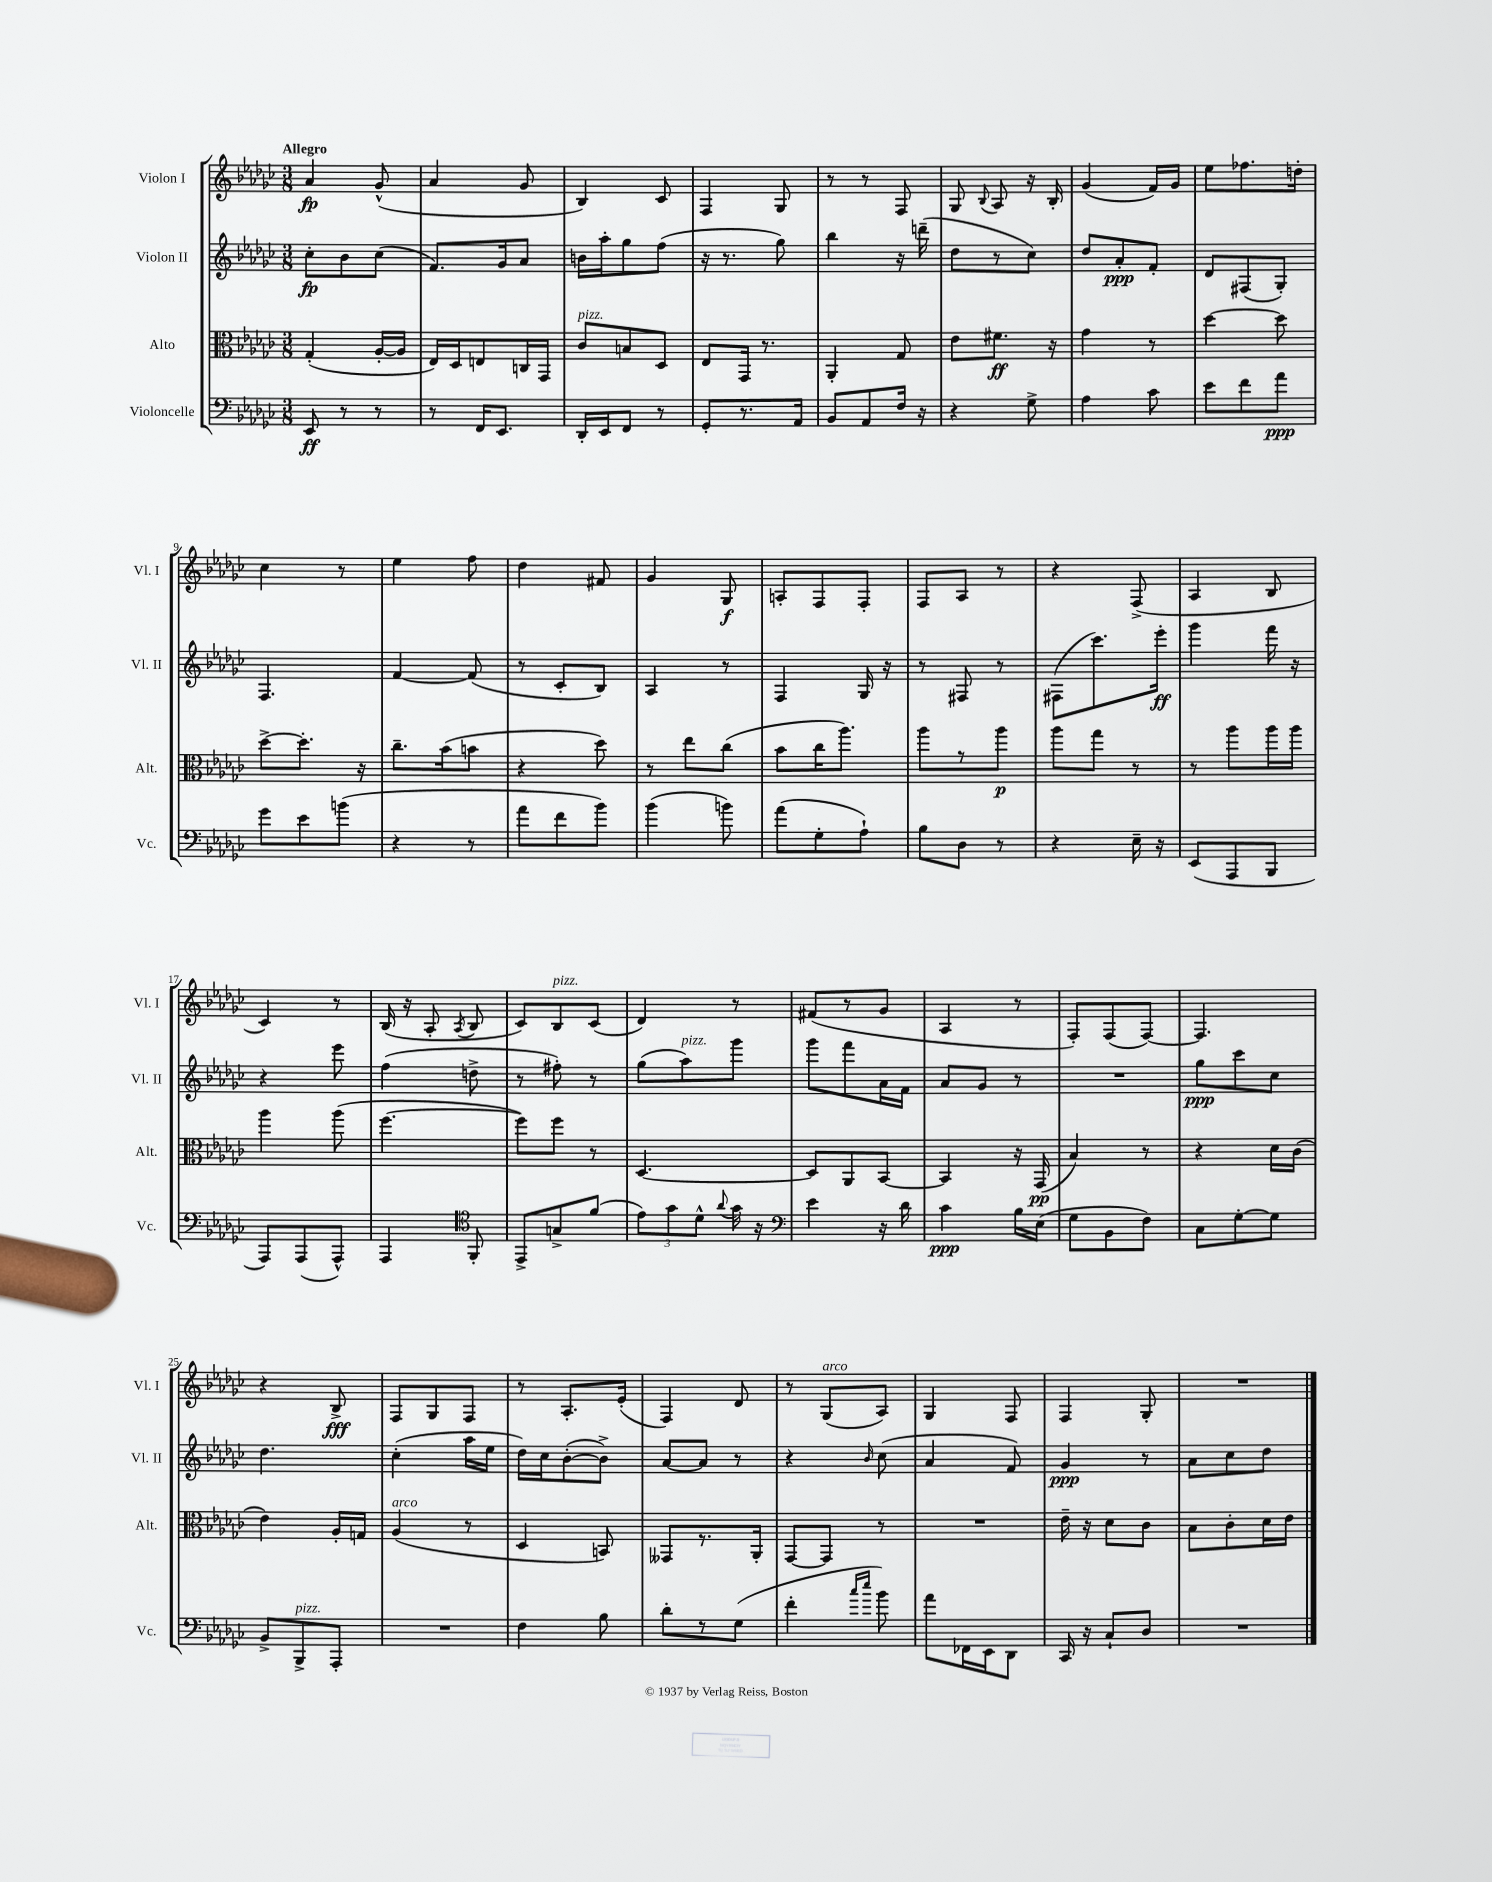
<<
\new StaffGroup <<
\new Staff = "s0" \with { instrumentName = "Violon I" shortInstrumentName = "Vl. I" } {
    \clef treble \key ges \major \numericTimeSignature \time 3/8 \tempo "Allegro"
    \autoBeamOff aes'4\fp ges'8-^( |
    aes'4 ges'8 |
    bes4) ces'8 |
    f4 ges8 |
    r8 r8 f8 |
    ges8 \appoggiatura { bes8 } aes8 r16 bes16-. |
    ges'4( f'16[) ges'16] |
    ees''8[ fes''8. d''16]-. |
    ces''4 r8 |
    ees''4 f''8 |
    des''4 fis'8 |
    ges'4 ges8\f |
    a8[-. f8 f8]-. |
    f8[ aes8] r8 |
    r4 f8->( |
    aes4 bes8 |
    ces'4) r8 |
    bes16( r16 aes8-. \acciaccatura { aes8 } bes8 |
    ces'8[) bes8^\markup { \italic "pizz." } ces'8]( |
    des'4) r8 |
    fis'8[( r8 ges'8] |
    aes4 r8 |
    f8[-.) f8( f8]~) |
    f4. |
    r4 bes8->\fff |
    f8[ ges8 f8] |
    r8 aes8.[-. ees'16]-.( |
    f4) des'8 |
    r8 ges8[^\markup { \italic "arco" }( aes8]) |
    ges4 f8 |
    f4 ges8-. |
    R4. \bar "|." |
}
\new Staff = "s1" \with { instrumentName = "Violon II" shortInstrumentName = "Vl. II" } {
    \clef treble \key ges \major \numericTimeSignature \time 3/8
    \autoBeamOff ces''8[-.\fp bes'8 ces''8]( |
    f'8.[) ges'16 aes'8] |
    b'16[ aes''16-. ges''8 f''8]( |
    r16 r8. ges''8) |
    bes''4 r16 d'''16--( |
    des''8[ r8 ces''8]) |
    des''8[ aes'8-.\ppp f'8]-. |
    des'8[ fis8( ges8]-.) |
    f4. |
    f'4~ f'8( |
    r8 ces'8[-. bes8]) |
    aes4 r8 |
    f4 ges16 r16 |
    r8 fis8 r8 |
    fis8[( ces'''8.) ees'''16]-.\ff |
    ges'''4 f'''16 r16 |
    r4 ees'''8 |
    f''4( d''8-> |
    r8 fis''8-.) r8 |
    ges''8[( aes''8^\markup { \italic "pizz." }) ges'''8] |
    ges'''8[ f'''8 aes'16 f'16] |
    aes'8[ ges'8] r8 |
    R4. |
    ges''8[\ppp ces'''8 ces''8] |
    des''4. |
    ces''4-.( aes''16[ ees''16] |
    des''16[) ces''16 bes'8~-.( bes'8]->) |
    aes'8[~ aes'8] r8 |
    r4 \grace { bes'16 } ces''8( |
    aes'4 f'8) |
    ges'4\ppp r8 |
    aes'8[ ces''8 des''8] \bar "|." |
}
\new Staff = "s2" \with { instrumentName = "Alto" shortInstrumentName = "Alt." } {
    \clef alto \key ges \major \numericTimeSignature \time 3/8
    \autoBeamOff ges4-.( aes16[~-. aes16] |
    ees16[) des16 e8 c16 ges,16] |
    ces'8[^\markup { \italic "pizz." } b8 des8] |
    ees8[ ges,16] r8. |
    aes,4-. ges8 |
    ees'8[ fis'8.]\ff r16 |
    ges'4 r8 |
    des''4~ des''8 |
    des''8[~-> des''8.]-. r16 |
    ces''8.[-- bes'16( b'8] |
    r4 des''8) |
    r8 ees''8[ ces''8]( |
    bes'8[ ces''16 aes''8.]) |
    aes''8[ r8 aes''8]\p |
    aes''8[ ges''8] r8 |
    r8 aes''8[ aes''16 aes''16] |
    aes''4 aes''8( |
    f''4.~ |
    f''8[) f''8] r8 |
    des4.~ |
    des8[ aes,8 bes,8]~ |
    bes,4 r16 ges,16\pp( |
    bes4) r8 |
    r4 des'16[ ces'16]( |
    ees'4) aes16[-. g16] |
    aes4^\markup { \italic "arco" }( r8 |
    des4 b,8) |
    geses,8[ r8. aes,16]-. |
    ges,8[~ ges,8] r8 |
    R4. |
    ees'16-- r16 des'8[ ces'8] |
    bes8[ ces'8-. des'16 ees'16] \bar "|." |
}
\new Staff = "s3" \with { instrumentName = "Violoncelle" shortInstrumentName = "Vc." } {
    \clef bass \key ges \major \numericTimeSignature \time 3/8
    \autoBeamOff ees,8\ff r8 r8 |
    r8 f,16[ ees,8.] |
    des,16[-. ees,16 f,8] r8 |
    ges,8[-. r8. aes,16] |
    bes,8[ aes,8 f16] r16 |
    r4 ges8-> |
    aes4 ces'8 |
    ees'8[ f'8 aes'8]\ppp |
    ges'8[ ees'8 b'8]( |
    r4 r8 |
    aes'8[ f'8 bes'8]) |
    bes'4( b'8) |
    aes'8[( ges8-. aes8]-!) |
    bes8[ des8] r8 |
    r4 ees16-- r16 |
    ees,8[( aes,,8 bes,,8] |
    aes,,8[) aes,,8( aes,,8]-^) |
    aes,,4 \clef tenor f,8-. |
    ees,8[-> g8-> f'8]( |
    \tuplet 3/2 { ees'8[) ges'8 des'8]-^ } \appoggiatura { aes'8 } ges'16 r16 |
    \clef bass ees'4 r16 des'16 |
    ces'4\ppp bes16[ ees16]( |
    ges8[ bes,8 f8]) |
    ces8[ ges8~-. ges8] |
    bes,8[-> bes,,8->^\markup { \italic "pizz." } aes,,8]-. |
    R4. |
    f4 bes8 |
    des'8[-. r8 ges8]( |
    f'4-. \grace { ces''16[ ees''16] } bes'8) |
    aes'8[ fes,16 ees,16 des,8] |
    ces,16 r16 ces8[-! des8] |
    R4. \bar "|." |
}
>>
>>
